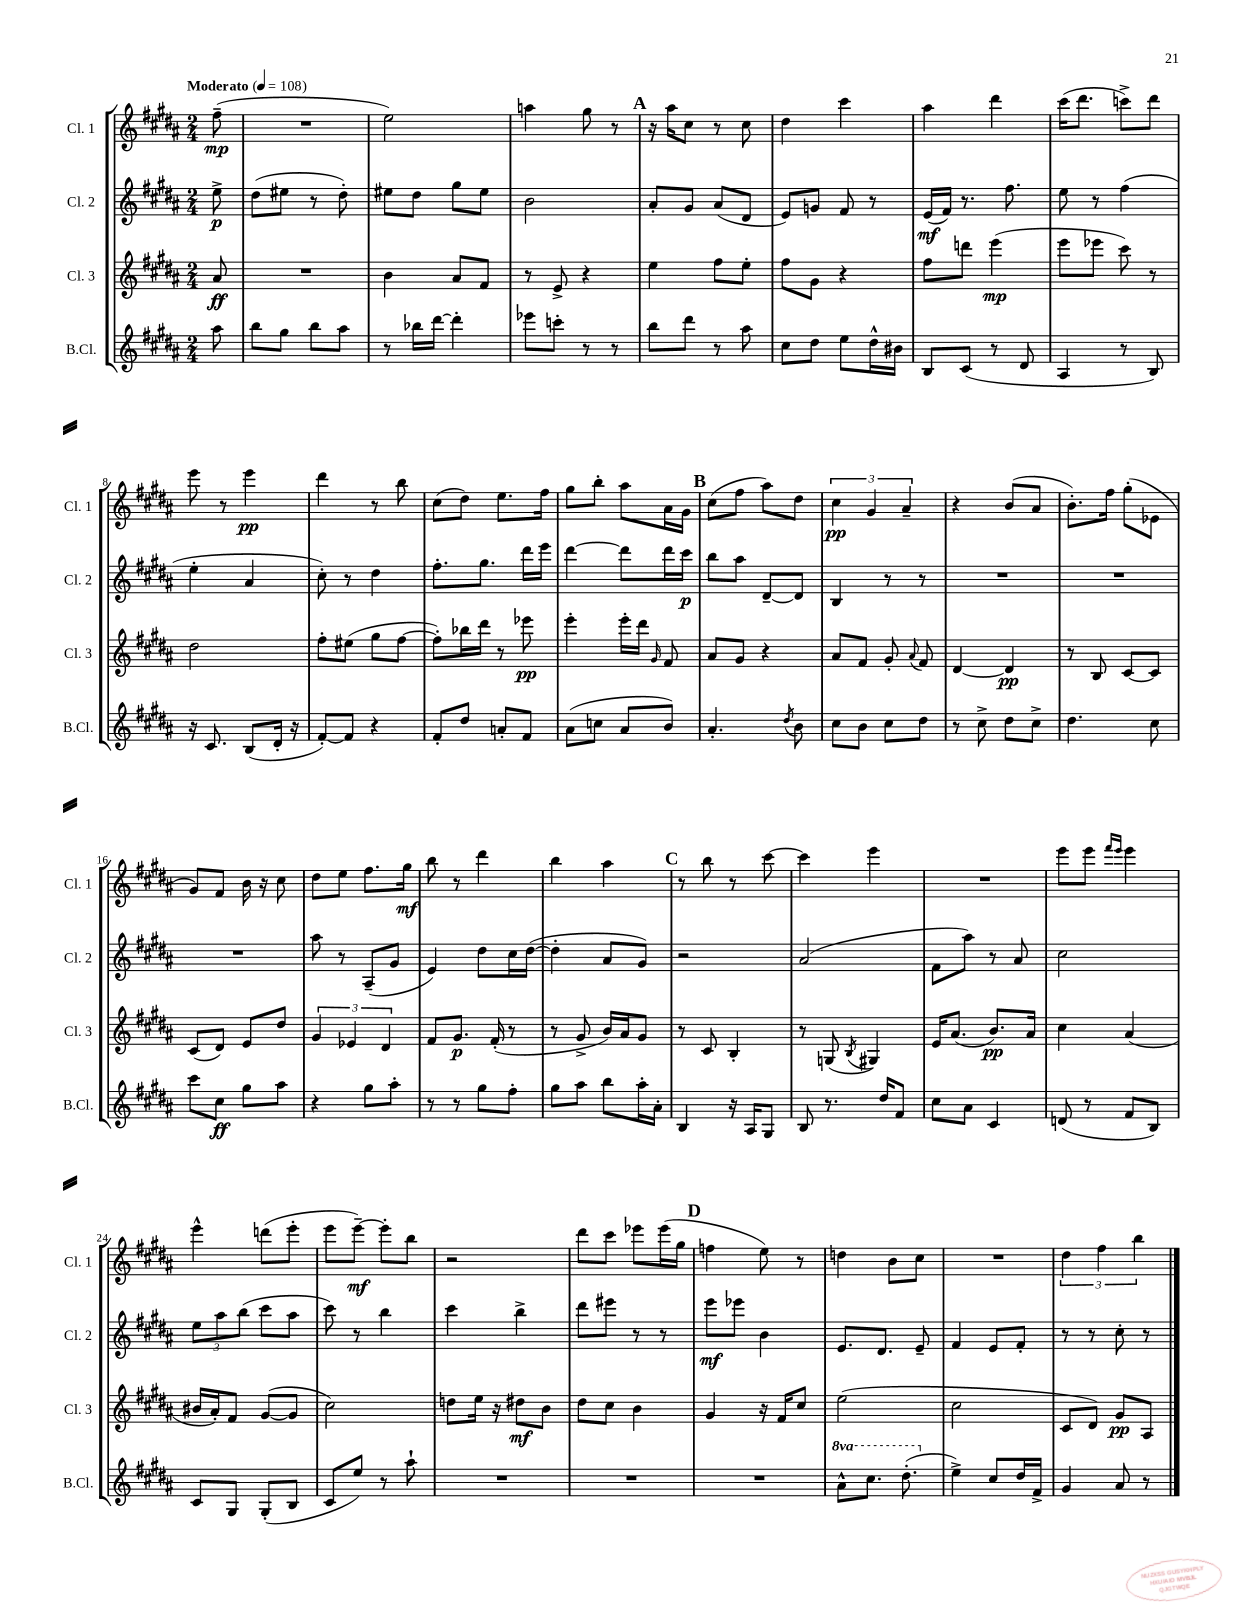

**kern	**kern	**kern	**kern
*staff4	*staff3	*staff2	*staff1
*clefG2	*clefG2	*clefG2	*clefG2
*k[f#c#g#d#a#]	*k[f#c#g#d#a#]	*k[f#c#g#d#a#]	*k[f#c#g#d#a#]
*M2/4	*M2/4	*M2/4	*M2/4
*MM108	*MM108	*MM108	*MM108
8aa#\	8a#/	8ee^\	(8ff#~\
=	=	=	=
8bb\L	2r	(8dd#\L	2r
8gg#\J	.	8ee#\J	.
8bb\L	.	8r	.
8aa#\J	.	8dd#'\)	.
=	=	=	=
8r	4b\	8ee#\L	2ee\)
16bb-\LL	.	8dd#\J	.
[16ddd#\JJ	.	.	.
4ddd#'\]	8a#/L	8gg#\L	.
.	8f#/J	8ee#\J	.
=	=	=	=
8eee-\L	8r	2b\	4aa\
8ccc'\J	8e^/	.	.
8r	4r	.	8gg#\
8r	.	.	8r
=	=	=	=
8bb\L	4ee\	8a#'/L	16r
.	.	.	16aa#\LK
8ddd#\J	.	8g#/J	8cc#\J
8r	8ff#\L	(8a#/L	8r
8aa#\	8ee'\J	8d#/J	8cc#\
=	=	=	=
8cc#\L	8ff#\L	8e/L)	4dd#\
8dd#\J	8g#\J	8g/J	.
8ee\L	4r	8f#/	4ccc#\
16dd#^^\L	.	8r	.
16b#\JJ	.	.	.
=	=	=	=
8B/L	8ff#\L	(16e/LL	4aa#\
.	.	16f#/JJ)	.
(8c#/J	8ddd\J	8.r	.
8r	(4eee\	.	4ddd#\
.	.	8.ff#\	.
8d#/	.	.	.
=	=	=	=
4A#/	8eee\L	8ee\	(16ccc#\LK
.	.	.	8.ddd#\J
.	8eee-\J	8r	.
8r	8ccc#\)	(4ff#\	8ccc^\L)
8B/)	8r	.	8ddd#\J
=	=	=	=
16r	2dd#\	4ee'\	8eee\
8.c#/	.	.	.
.	.	.	8r
(8B/L	.	4a#/	4eee\
16d#'/Jk	.	.	.
16r	.	.	.
=	=	=	=
[8f#'/L)	8ff#'\L	8cc#'\)	4ddd#\
8f#/]J	(8ee#\J	8r	.
4r	8gg#\L	4dd#\	8r
.	[8ff#\J	.	8bb\
=	=	=	=
8f#'/L	8ff#'\]L)	8.ff#'\L	(8cc#\L
8dd#/J	16bb-\L	.	8dd#\J)
.	16ddd#\JJ	8.gg#\J	.
8a'/L	8r	.	8.ee\L
8f#/J	8eee-\	16ddd#\LL	.
.	.	16eee\JJ	16ff#\Jk
=	=	=	=
(8a#\L	4eee'\	[4ddd#\	8gg#\L
8cc\J	.	.	8bb'\J
8a#/L	16eee'\LL	8ddd#\]L	8aa#\L
.	16ddd#\JJ	.	.
.	16qqg#/	.	.
8b/J)	8f#/	16ddd#\L	16a#\L
.	.	16ccc#\JJ	16g#\JJ
=	=	=	=
4.a#'/	8a#/L	8bb\L	(8cc#\L
.	8g#/J	8aa#\J	8ff#\J
.	4r	[8d#~/L	8aa#\L)
8qdd#/	.	.	.
8b\	.	8d#/]J	8dd#\J
=	=	=	=
8cc#\L	8a#/L	4B/	6cc#\
8b\J	8f#/J	.	.
.	.	.	6g#/
8cc#\L	8g#'/	8r	.
.	.	.	6a#~/
.	8qqa#/	.	.
8dd#\J	8f#/	8r	.
=	=	=	=
8r	[4d#/	2r	4r
8cc#^\	.	.	.
8dd#\L	4d#/]	.	(8b/L
8cc#^\J	.	.	8a#/J
=	=	=	=
4.dd#\	8r	2r	8.b'\L)
.	8B/	.	.
.	.	.	16ff#\Jk
.	[8c#/L	.	(8gg#'\L
8cc#\	8c#/]J	.	8e-\J
=	=	=	=
8ccc#\L	(8c#/L	2r	8g#/L)
8cc#\J	8d#/J)	.	8f#/J
8gg#\L	8e/L	.	16b\
.	.	.	16r
8aa#\J	8dd#/J	.	8cc#\
=	=	=	=
4r	6g#/	8aa#\	8dd#\L
.	.	8r	8ee\J
.	6e-/	.	.
8gg#\L	.	(8A#~/L	8.ff#\L
.	6d#/	.	.
8aa#'\J	.	8g#/J	.
.	.	.	16gg#\Jk
=	=	=	=
8r	8f#/L	4e/)	8bb\
8r	8.g#/J	.	8r
8gg#\L	.	8dd#\L	4ddd#\
.	(16f#'/	.	.
8ff#'\J	8r	16cc#\L	.
.	.	([16dd#\JJ	.
=	=	=	=
8gg#\L	8r	4dd#'\]	4bb\
8aa#\J	8g#^/	.	.
8bb\L	16b/LL)	8a#/L	4aa#\
.	16a#/J	.	.
16aa#'\L	8g#/J	8g#/J)	.
16a#'\JJ	.	.	.
=	=	=	=
4B/	8r	2r	8r
.	8c#/	.	8bb\
16r	4B'/	.	8r
16A#/LK	.	.	.
8G#/J	.	.	[8ccc#\
=	=	=	=
8B/	8r	(2a#/	4ccc#\]
8.r	(8G/	.	.
.	8qB/	.	.
.	4G#/)	.	4eee\
16dd#/LK	.	.	.
8f#/J	.	.	.
=	=	=	=
8cc#\L	16e/LK	8f#\L	2r
.	(8.a#/J	.	.
8a#\J	.	8aa#\J)	.
4c#/	8.b/L)	8r	.
.	.	8a#/	.
.	16a#/Jk	.	.
=	=	=	=
(8d/	4cc#\	2cc#\	8eee\L
8r	.	.	8eee\J
.	.	.	16qqfff#/LL
.	.	.	16qqeee/JJ
8f#/L	(4a#/	.	4eee\
8B/J)	.	.	.
=	=	=	=
8c#/L	16b#/LL	12ee\L	4eee^^\
.	16a#'/J)	.	.
.	.	12aa#\	.
8G#/J	8f#/J	.	.
.	.	(12bb\J	.
(8G#'/L	([8g#/L	8ccc#\L	(8ddd\L
8B/J	8g#/]J	8aa#\J	8eee'\J
=	=	=	=
8c#/L	2cc#\)	8ccc#\)	8eee\L
8ee/J)	.	8r	[8eee~\J)
8r	.	4bb\	8eee'\]L
8aa#`\	.	.	8bb\J
=	=	=	=
2r	8dd\L	4ccc#\	2r
.	16ee\Jk	.	.
.	16r	.	.
.	8dd#\L	4bb^\	.
.	8b\J	.	.
=	=	=	=
2r	8dd#\L	8ddd#\L	8ddd#\L
.	8cc#\J	8eee#\J	8ccc#\J
.	4b\	8r	8eee-\L
.	.	8r	(16eee-\L
.	.	.	16gg#\JJ
=	=	=	=
2r	4g#/	8eee\L	4ff\
.	.	8eee-\J	.
.	16r	4b\	8ee\)
.	16f#/LK	.	.
.	8cc#/J	.	8r
=	=	=	=
8aa#^^\L	(2ee\	8.e/L	4dd\
8.ccc#\J	.	.	.
.	.	8.d#/J	.
.	.	.	8b\L
(8.ddd#'\	.	.	.
.	.	8e~/	8cc#\J
=	=	=	=
4ee^\)	2cc#\	4f#/	2r
8cc#/L	.	8e/L	.
16dd#/L	.	8f#'/J	.
16f#^/JJ	.	.	.
=	=	=	=
4g#/	8c#/L	8r	6dd#\
.	8d#/J)	8r	.
.	.	.	6ff#\
8a#/	8g#/L	8cc#'\	.
.	.	.	6bb\
8r	8A#/J	8r	.
==	==	==	==
*-	*-	*-	*-
